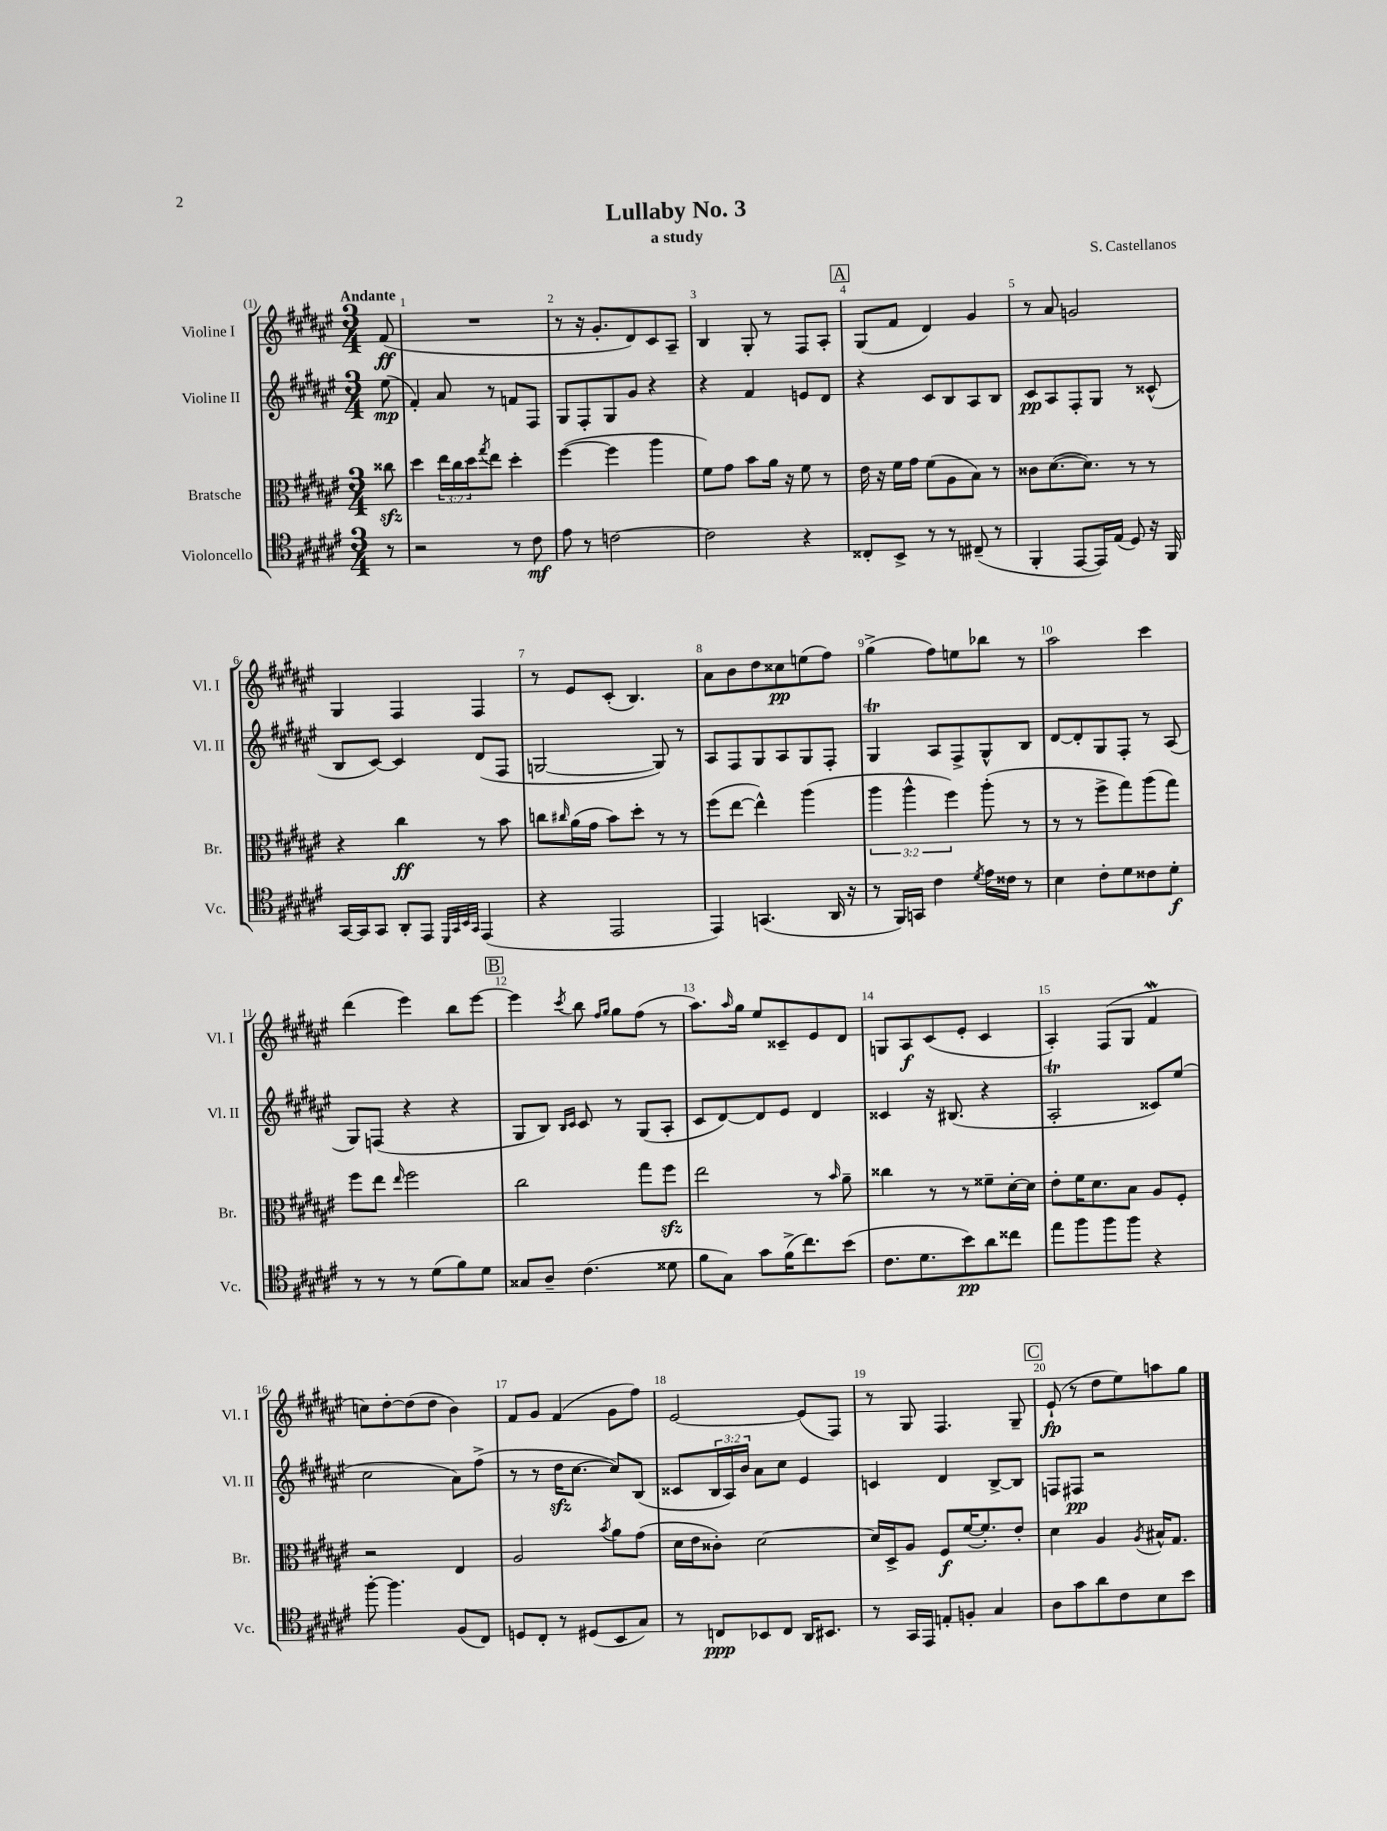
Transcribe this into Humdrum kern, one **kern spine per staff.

**kern	**dynam	**kern	**dynam	**kern	**dynam	**kern	**dynam
*part4	*part4	*part3	*part3	*part2	*part2	*part1	*part1
*staff4	*staff4	*staff3	*staff3	*staff2	*staff2	*staff1	*staff1
*I"Violoncello	*	*I"Bratsche	*	*I"Violine II	*	*I"Violine I	*
*I'Vc.	*	*I'Br.	*	*I'Vl. II	*	*I'Vl. I	*
*clefC4	*	*clefC3	*	*clefG2	*	*clefG2	*
*k[f#c#g#d#a#e#]	*	*k[f#c#g#d#a#e#]	*	*k[f#c#g#d#a#e#]	*	*k[f#c#g#d#a#e#]	*
*M3/4	*	*M3/4	*	*M3/4	*	*M3/4	*
=	=	=	=	=	=	=	=
!	!	!	!	!	!	!LO:TX:a:B:t=Andante	!
8r	.	8cc##Xzz\	.	(8ee#\	mp	(8f#/	ff
=1	=1	=1	=1	=1	=1	=1	=1
2r	.	4dd#\	.	4f#'/)	.	2.r	.
.	.	24ee#\LL	.	8a#/	.	.	.
.	.	24cc#\	.	.	.	.	.
.	.	24dd#\J	.	.	.	.	.
.	.	8qgg#/	.	.	.	.	.
.	.	8ee#\J	.	8r	.	.	.
8r	.	4dd#'\	.	8fn/L	.	.	.
8c#\	mf	.	.	8F#/J	.	.	.
=2	=2	=2	=2	=2	=2	=2	=2
8e#\	.	([4ff#\	.	8G#/L	.	8r	.
8r	.	.	.	8F#'/	.	16r	.
.	.	.	.	.	.	8.g#'/L	.
[2cn\	.	4ff#\]	.	8G#/	.	.	.
.	.	.	.	8g#/J	.	8d#/)	.
.	.	4aa#\	.	4r	.	8c#/	.
.	.	.	.	.	.	8A#~/J	.
=3	=3	=3	=3	=3	=3	=3	=3
2c\]	.	8f#\L)	.	4r	.	4B/	.
.	.	8g#\J	.	.	.	.	.
.	.	8b\L	.	4f#/	.	8G#'/	.
.	.	16a#\Jk	.	.	.	8r	.
.	.	16r	.	.	.	.	.
4r	.	8f#\	.	8en/L	.	8F#/L	.
.	.	8r	.	8d#/J	.	8A#'/J	.
!!LO:REH:place=s1:t=A
=4	=4	=4	=4	=4	=4	=4	=4
8C##X'/L	.	16e#\	.	4r	.	(8G#/L	.
.	.	16r	.	.	.	.	.
8BB^/J	.	16f#\LL	.	.	.	8f#/J	.
.	.	16g#\JJ	.	.	.	.	.
8r	.	(8f#\L	.	8c#/L	.	4d#/)	.
8r	.	8A#\	.	8B/	.	.	.
(8C#X~/	.	8B\J)	.	8A#/	.	4g#/	.
8r	.	8r	.	8B/J	.	.	.
=5	=5	=5	=5	=5	=5	=5	=5
4FF#'/	.	8c##X\L	.	8c#/L	pp	8r	.
.	.	([8.d#\	.	8A#/	.	8a#/	.
[8EE#/L	.	.	.	8F#'/	.	2gn/	.
.	.	8.d#\J])	.	.	.	.	.
16EE#/L])	.	.	.	8G#/J	.	.	.
(16E#/JJ	.	.	.	.	.	.	.
8D#/)	.	8r	.	8r	.	.	.
16r	.	8r	.	(8c##X^^/	.	.	.
16FF#/	.	.	.	.	.	.	.
!!LO:LB:g=z
=6	=6	=6	=6	=6	=6	=6	=6
[16GG#/LL	.	4r	.	8B/L	.	4G#/	.
16GG#/J]	.	.	.	.	.	.	.
8GG#/J	.	.	.	[8c#/J)	.	.	.
8AA#'/L	.	4cc#\	ff	4c#/]	.	4F#/	.
8EE#/J	.	.	.	.	.	.	.
32qqDD#/LLL	.	.	.	.	.	.	.
32qqGG#/	.	.	.	.	.	.	.
32qqBB/	.	.	.	.	.	.	.
32qqGG#/JJJ	.	.	.	.	.	.	.
(4EE#/	.	8r	.	(8d#/L	.	4F#/	.
.	.	8b\	.	8F#/J	.	.	.
=7	=7	=7	=7	=7	=7	=7	=7
4r	.	8ccn\L	.	[2Gn/	.	8r	.
.	.	16qqcc#X/	.	.	.	.	.
.	.	(16a#\L	.	.	.	8e#/L	.
.	.	16g#\JJ	.	.	.	.	.
2EE#/	.	8b\L)	.	.	.	(8c#'/J	.
.	.	8dd#'\J	.	.	.	4.B/)	.
.	.	8r	.	8G/])	.	.	.
.	.	8r	.	8r	.	.	.
=8	=8	=8	=8	=8	=8	=8	=8
4EE#/)	.	(8ff#\L	.	8A#/L	.	8a#\L	.
.	.	[8ee#\J	.	8F#/	.	8b\	.
(4.GGn/	.	4ee#^^\])	.	8G#/	.	8dd#\	.
.	.	.	.	8A#/	.	8cc##X\	pp
.	.	(4aa#\	.	8G#/	.	(8een\	.
16AA#/	.	.	.	8F#'/J	.	8ff#\J)	.
16r	.	.	.	.	.	.	.
=9	=9	=9	=9	=9	=9	=9	=9
8r	.	6aa#\	.	4G#T/	.	(4gg#^\	.
16FF#/LL)	.	.	.	.	.	.	.
.	.	6aa#^^\	.	.	.	.	.
16GGn/JJ	.	.	.	.	.	.	.
4c#\	.	.	.	8A#/L	.	8ff#\L)	.
.	.	6ff#\)	.	.	.	.	.
.	.	.	.	8F#^/	.	8een\	.
8qd#/	.	.	.	.	.	.	.
16e#\LL	.	(8aa#'\	.	8G#^^/	.	8bb-X\J	.
16c##X\JJ	.	.	.	.	.	.	.
8r	.	8r	.	8B/J	.	8r	.
=10	=10	=10	=10	=10	=10	=10	=10
4B\	.	8r	.	[8d#/L	.	2aa#\	.
.	.	8r	.	8d#'/]	.	.	.
8c#'\L	.	8ff#^\L	.	8G#/	.	.	.
8d#\	.	8gg#\)	.	8F#'/J	.	.	.
8c##X\	.	(8aa#\	.	8r	.	4ccc#\	.
8d#'\J	f	8gg#\J)	.	(8A#/	.	.	.
!!LO:LB:g=z
=11	=11	=11	=11	=11	=11	=11	=11
8r	.	8ff#\L	.	8G#/L)	.	(4ddd#\	.
8r	.	8ee#\J	.	(8Fn/J	.	.	.
.	.	16qqee#/	.	.	.	.	.
8r	.	2ff#\	.	4r	.	4eee#\)	.
(8d#\L	.	.	.	.	.	.	.
8f#\)	.	.	.	4r	.	8bb\L	.
8d#\J	.	.	.	.	.	[8eee#\J	.
!!LO:REH:place=s1:t=B
=12	=12	=12	=12	=12	=12	=12	=12
8G##X/L	.	2cc#\	.	8G#/L	.	4eee#\]	.
8A#~/J	.	.	.	8B/J)	.	.	.
.	.	.	.	16qqB/LL	.	.	.
.	.	.	.	16qqc#/JJ	.	8qccc#/	.
(4.c#\	.	.	.	8c#/	.	8bb\	.
.	.	.	.	.	.	16qqff#/LL	.
.	.	.	.	.	.	16qqgg#/JJ	.
.	.	.	.	8r	.	8gg#\L	.
.	.	8gg#\L	.	(8G#/L	.	(8ff#\J	.
8d##X\	.	8ff#zz\J	.	8A#'/J	.	8r	.
=13	=13	=13	=13	=13	=13	=13	=13
8f#\L	.	2ee#\	.	8c#/L	.	8.aa#\L)	.
8G#\J)	.	.	.	[8d#/)	.	.	.
.	.	.	.	.	.	16qqaa#/	.
.	.	.	.	.	.	16gg#\Jk	.
8g#\L	.	.	.	8d#/]	.	8ee#/L	.
(16f#^\K	.	.	.	8e#/J	.	8c##X~/	.
8.cc#\)	.	.	.	.	.	.	.
.	.	8r	.	4d#/	.	8e#/	.
.	.	16qqb/	.	.	.	.	.
(8b\J	.	8a#~\	.	.	.	8d#/J	.
=14	=14	=14	=14	=14	=14	=14	=14
8.c#\L	.	4cc##X\	.	4c##X/	.	8Gn/L	.
.	.	.	.	.	.	8A#/	f
8.d#\	.	.	.	.	.	.	.
.	.	8r	.	16r	.	(8c#/	.
.	.	.	.	(8.B#X/	.	.	.
8b\)	pp	8r	.	.	.	8e#'/J	.
8a#\	.	8f##X~\L	.	4r	.	4c#/	.
8cc##X\J	.	[16d#'\L	.	.	.	.	.
.	.	16d#\JJ]	.	.	.	.	.
=15	=15	=15	=15	=15	=15	=15	=15
8ee#\L	.	8e#'\L	.	2A#t'/	.	4A#'/)	.
8ff#\	.	16f#\K	.	.	.	.	.
.	.	8.d#\	.	.	.	.	.
8ff#\	.	.	.	.	.	(8F#/L	.
8ff#\J	.	8B\J	.	.	.	8G#/J	.
4r	.	8A#/L	.	8c##X/L)	.	4f#w/	.
.	.	8F#'/J	.	(8ee#/J	.	.	.
!!LO:LB:g=z
=16	=16	=16	=16	=16	=16	=16	=16
[8ff#'\	.	2r	.	2cc#\	.	8ccn\L)	.
4.ff#\]	.	.	.	.	.	[8dd#'\	.
.	.	.	.	.	.	(8dd#\]	.
.	.	.	.	.	.	8dd#\J	.
(8F#/L	.	4E#/	.	8a#\L)	.	4b\)	.
8C#/J)	.	.	.	(8ff#^\J	.	.	.
=17	=17	=17	=17	=17	=17	=17	=17
8Dn/L	.	2A#/	.	8r	.	8f#/L	.
8C#'/J	.	.	.	8r	.	8g#/J	.
8r	.	.	.	16dd#zz\KL	.	(4f#/	.
.	.	.	.	[8.cc#\J	.	.	.
(8D#X/L	.	.	.	.	.	.	.
.	.	8qb/	.	.	.	.	.
8BB/	.	8a#\L	.	8cc#/L])	.	8g#\L	.
8G#/J)	.	(8g#\J	.	(8B/J	.	8ff#\J)	.
=18	=18	=18	=18	=18	=18	=18	=18
8r	.	16d#\LL	.	8c##X/L	.	[2e#/	.
.	.	16e#\J	.	.	.	.	.
8Cn/L	ppp	8c##X'\J)	.	24B/L	.	.	.
.	.	.	.	24A#/)	.	.	.
.	.	.	.	24b/JJ	.	.	.
8BB-X/	.	[2d#\	.	8a#\L	.	.	.
8C/J	.	.	.	8cc#\J	.	.	.
16AA#/KL	.	.	.	4e#/	.	(8e#/L]	.
8.BB#X/J	.	.	.	.	.	.	.
.	.	.	.	.	.	8F#/J)	.
=19	=19	=19	=19	=19	=19	=19	=19
8r	.	16d#/LL]	.	4cn/	.	8r	.
.	.	16D#^/J	.	.	.	.	.
16GG#/LL	.	8A#/J	.	.	.	8G#/	.
16EE#/JJ	.	.	.	.	.	.	.
8En'/L	.	8F#/L	f	4d#/	.	4.F#/	.
8Fn'/J	.	([16f#/K	.	.	.	.	.
.	.	8.f#'/])	.	.	.	.	.
4G#/	.	.	.	[8B^/L	.	.	.
.	.	8e#'/J	.	8B/J]	.	8G#~/	.
!!LO:REH:place=s1:t=C
=20	=20	=20	=20	=20	=20	=20	=20
8A#\L	.	4d#\	.	8Fn/L	.	(8e#`/	fp
8g#\	.	.	.	8F#X/J	pp	8r	.
8a#\	.	4A#/	.	2r	.	8dd#\L	.
8c#\	.	.	.	.	.	8ee#\)	.
.	.	8qA#/	.	.	.	.	.
8B\	.	16B#X^^/KL	.	.	.	8aan\	.
.	.	8.G#/J	.	.	.	.	.
8b\J	.	.	.	.	.	8gg#\J	.
==	==	==	==	==	==	==	==
*-	*-	*-	*-	*-	*-	*-	*-
